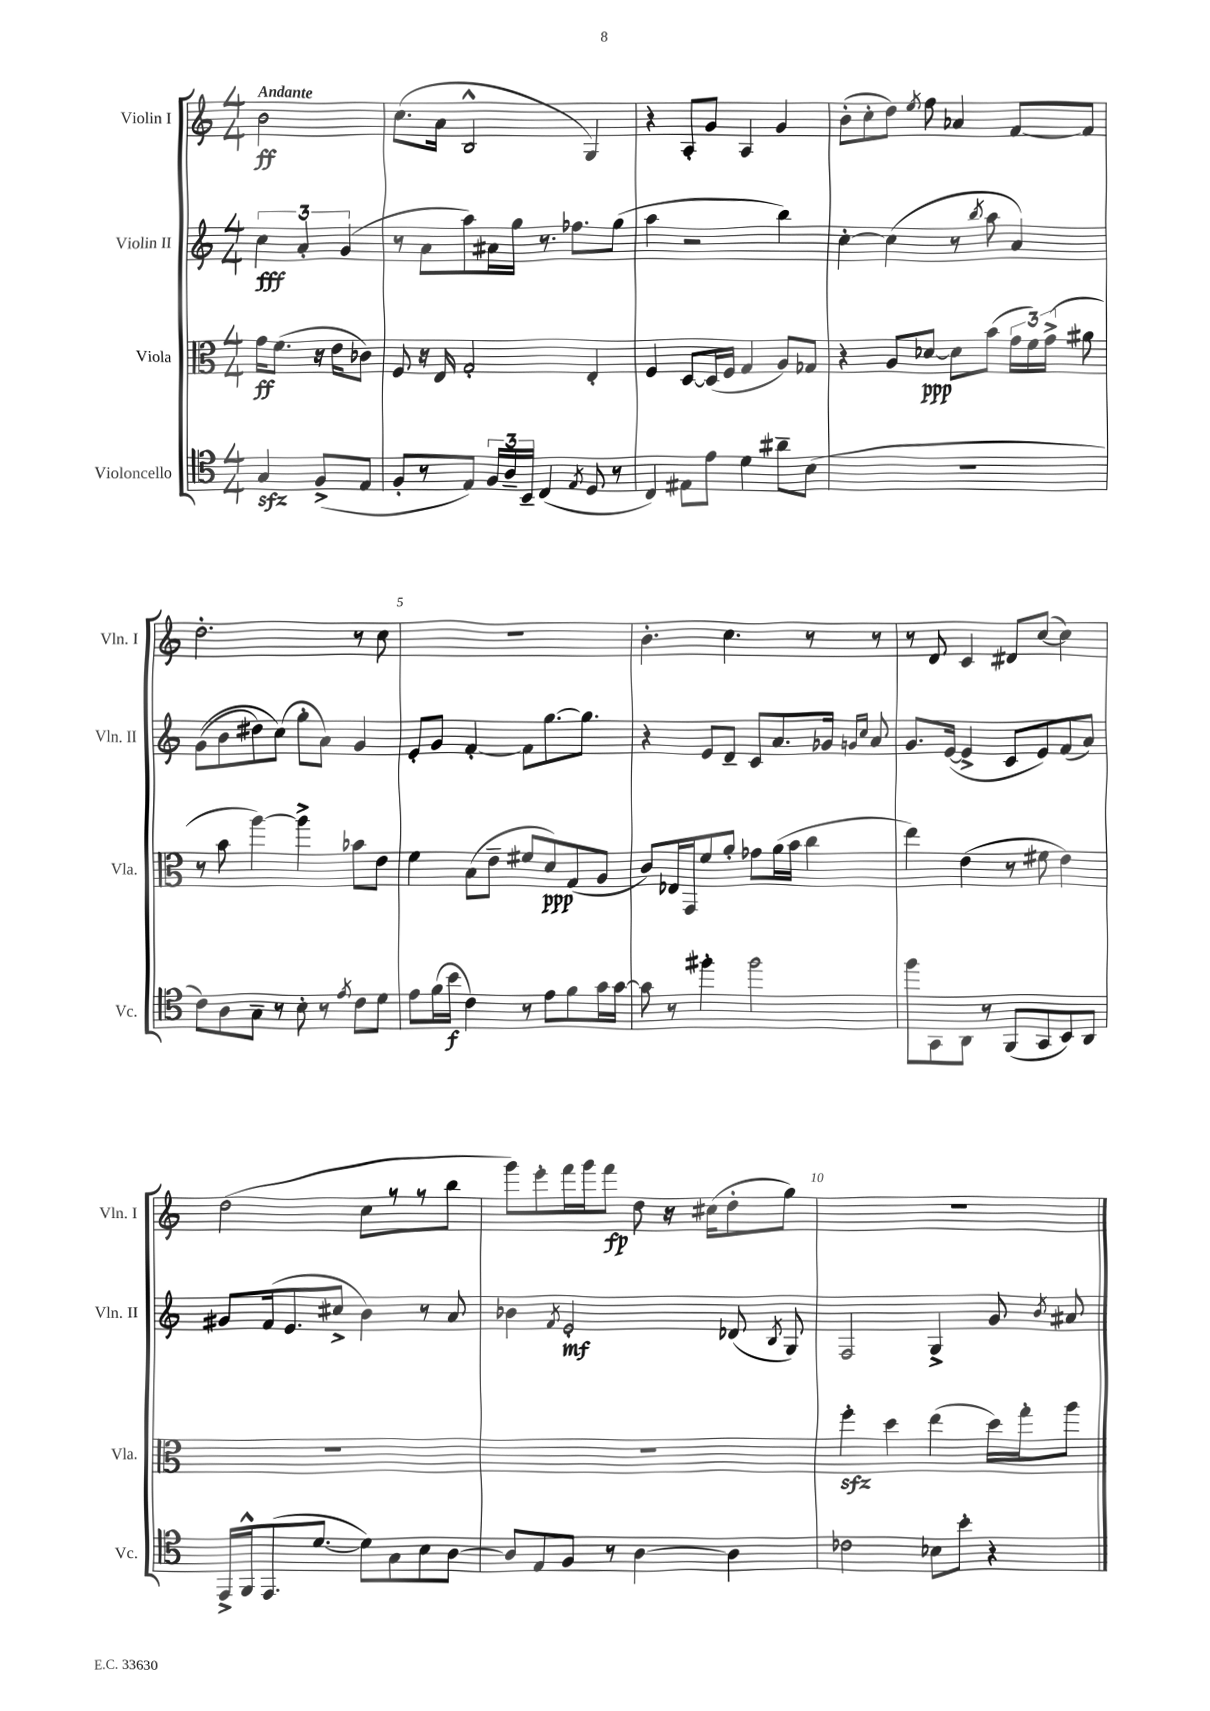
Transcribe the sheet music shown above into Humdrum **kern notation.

**kern	**dynam	**kern	**dynam	**kern	**dynam	**kern	**dynam
*part4	*part4	*part3	*part3	*part2	*part2	*part1	*part1
*staff4	*staff4	*staff3	*staff3	*staff2	*staff2	*staff1	*staff1
*I"Violoncello	*	*I"Viola	*	*I"Violin II	*	*I"Violin I	*
*I'Vc.	*	*I'Vla.	*	*I'Vln. II	*	*I'Vln. I	*
*clefC4	*	*clefC3	*	*clefG2	*	*clefG2	*
*k[]	*	*k[]	*	*k[]	*	*k[]	*
*M4/4	*	*M4/4	*	*M4/4	*	*M4/4	*
=	=	=	=	=	=	=	=
!	!	!	!	!	!	!LO:TX:a:B:t=Andante	!
4Gzz/	.	16g\KL	ff	6cc\	fff	2b\	ff
.	.	(8.f\J	.	.	.	.	.
.	.	.	.	6a'/	.	.	.
(8F^/L	.	16r	.	.	.	.	.
.	.	16e\KL	.	.	.	.	.
.	.	.	.	(6g/	.	.	.
8E/J	.	8c-X\J)	.	.	.	.	.
=1	=1	=1	=1	=1	=1	=1	=1
8F'/L	.	8F/	.	8r	.	(8.cc\L	.
8r	.	16r	.	8a\L	.	.	.
.	.	16E/	.	.	.	16a\Jk	.
8E/J)	.	2G'/	.	8aa\)	.	2B^^/	.
24F/LL	.	.	.	16a#X\L	.	.	.
24A~/	.	.	.	.	.	.	.
.	.	.	.	16gg\JJ	.	.	.
24BB~/JJ	.	.	.	.	.	.	.
(4C/	.	.	.	8.r	.	.	.
.	.	.	.	8.ff-X\L	.	.	.
8qE/	.	.	.	.	.	.	.
8D/	.	4E'/	.	.	.	4G/)	.
8r	.	.	.	(8gg\J	.	.	.
=2	=2	=2	=2	=2	=2	=2	=2
4C/)	.	4F/	.	4aa\	.	4r	.
8E#X\L	.	[8D/L	.	2r	.	8A'/L	.
8e\J	.	(16D/L]	.	.	.	8g/J	.
.	.	16F/JJ	.	.	.	.	.
4d\	.	4G/	.	.	.	4A/	.
8a#X~\L	.	8A/L)	.	4bb\)	.	4g/	.
(8B\J	.	8G-X/J	.	.	.	.	.
=3	=3	=3	=3	=3	=3	=3	=3
1r	.	4r	.	[4cc'\	.	(8b'\L	.
.	.	.	.	.	.	8cc'\	.
.	.	8A/L	.	(4cc\]	.	8dd\J)	.
.	.	.	.	.	.	8qee/	.
.	.	[8d-X/J	ppp	.	.	8ff\	.
.	.	8d-\L]	.	8r	.	4a-X/	.
.	.	.	.	8qbb/	.	.	.
.	.	(8b\J	.	8aa\	.	.	.
.	.	24g\LL	.	4a/)	.	[8f/L	.
.	.	24f\)	.	.	.	.	.
.	.	(24g^\JJ	.	.	.	.	.
.	.	8a#X\	.	.	.	8f/J]	.
!!LO:LB:g=z
=4	=4	=4	=4	=4	=4	=4	=4
8c\L)	.	8r	.	((8g\L	.	2.dd'\	.
8A\	.	8b\	.	8b\	.	.	.
8G~\J	.	[4aa\)	.	8dd#X\)	.	.	.
8r	.	.	.	(8cc\J)	.	.	.
8B'\	.	4aa^\]	.	8gg'\L	.	.	.
8r	.	.	.	8a\J)	.	.	.
8qe/	.	.	.	.	.	.	.
8c\L	.	8b-X\L	.	4g/	.	8r	.
8d\J	.	8e\J	.	.	.	8cc\	.
=5	=5	=5	=5	=5	=5	=5	=5
8e\L	.	4f\	.	8e'/L	.	1r	.
(16f\L	.	.	.	8g/J	.	.	.
16b\JJ	f	.	.	.	.	.	.
4c\)	.	(8B\L	.	[4f'/	.	.	.
.	.	8e~\J	.	.	.	.	.
8r	.	8f#X/L	.	8f\L]	.	.	.
8e\L	.	8d/)	ppp	[8.gg\	.	.	.
8f\	.	(8G/	.	.	.	.	.
.	.	.	.	8.gg\J]	.	.	.
16g\L	.	8A/J	.	.	.	.	.
[16g\JJ	.	.	.	.	.	.	.
=6	=6	=6	=6	=6	=6	=6	=6
8g\]	.	8c/L)	.	4r	.	4.b'\	.
8r	.	16E-X/L	.	.	.	.	.
.	.	16GG/J	.	.	.	.	.
4ff#X'\	.	8f/	.	8e/L	.	.	.
.	.	8a'/J	.	8d~/J	.	4.cc\	.
2ff#\	.	8g-X\L	.	8c/L	.	.	.
.	.	(16a\L	.	8.a/	.	.	.
.	.	16b\JJ	.	.	.	.	.
.	.	4cc\	.	.	.	8r	.
.	.	.	.	16g-X/Jk	.	.	.
.	.	.	.	16qqgn/LL	.	.	.
.	.	.	.	16qqcc/JJ	.	.	.
.	.	.	.	8a/	.	8r	.
=7	=7	=7	=7	=7	=7	=7	=7
8ff\L	.	4ee\)	.	8.g/L	.	8r	.
8GG\	.	.	.	.	.	8d/	.
.	.	.	.	([16e/Jk	.	.	.
8AA\J	.	(4e\	.	4e^/]	.	4c/	.
8r	.	.	.	.	.	.	.
(8FF/L	.	8r	.	8c/L	.	8d#X/L	.
8GG/	.	8f#X\	.	8e/)	.	([8cc/J	.
8BB/)	.	4e\)	.	(8f/	.	4cc\])	.
8AA/J	.	.	.	8a/J)	.	.	.
!!LO:LB:g=z
=8	=8	=8	=8	=8	=8	=8	=8
16EE^/LL	.	1r	.	8g#X/L	.	(2dd\	.
16FF^^/J	.	.	.	.	.	.	.
(8.EE/	.	.	.	(16f/k	.	.	.
.	.	.	.	8.e/	.	.	.
[8.d/J	.	.	.	.	.	.	.
.	.	.	.	8cc#X^/J	.	.	.
8d\L])	.	.	.	4b\)	.	8cc\L	.
8G\	.	.	.	.	.	8r	.
8B\	.	.	.	8r	.	8r	.
[8A\J	.	.	.	8a/	.	8bb\J	.
=9	=9	=9	=9	=9	=9	=9	=9
8A/L]	.	1r	.	4b-X\	.	8ggg\L)	.
8E/	.	.	.	.	.	8eee'\	.
.	.	.	.	8qf/	.	.	.
8F/J	.	.	.	2e'/	mf	16fff\L	.
.	.	.	.	.	.	16ggg\J	.
8r	.	.	.	.	.	8fff\J	fp
[4A\	.	.	.	.	.	8dd\	.
.	.	.	.	.	.	16r	.
.	.	.	.	.	.	(16cc#X\KL	.
4A\]	.	.	.	(8d-X/	.	8dd'\	.
.	.	.	.	8qB/	.	.	.
.	.	.	.	8G/)	.	8gg\J)	.
=10	=10	=10	=10	=10	=10	=10	=10
2c-X\	.	4ffzz'\	.	2F/	.	1r	.
.	.	4dd\	.	.	.	.	.
8B-X\L	.	(4ee\	.	4G^/	.	.	.
8b'\J	.	.	.	.	.	.	.
4r	.	16dd\LL)	.	8g/	.	.	.
.	.	16gg'\J	.	.	.	.	.
.	.	.	.	8qb/	.	.	.
.	.	8aa\J	.	8a#X/	.	.	.
==	==	==	==	==	==	==	==
*-	*-	*-	*-	*-	*-	*-	*-
